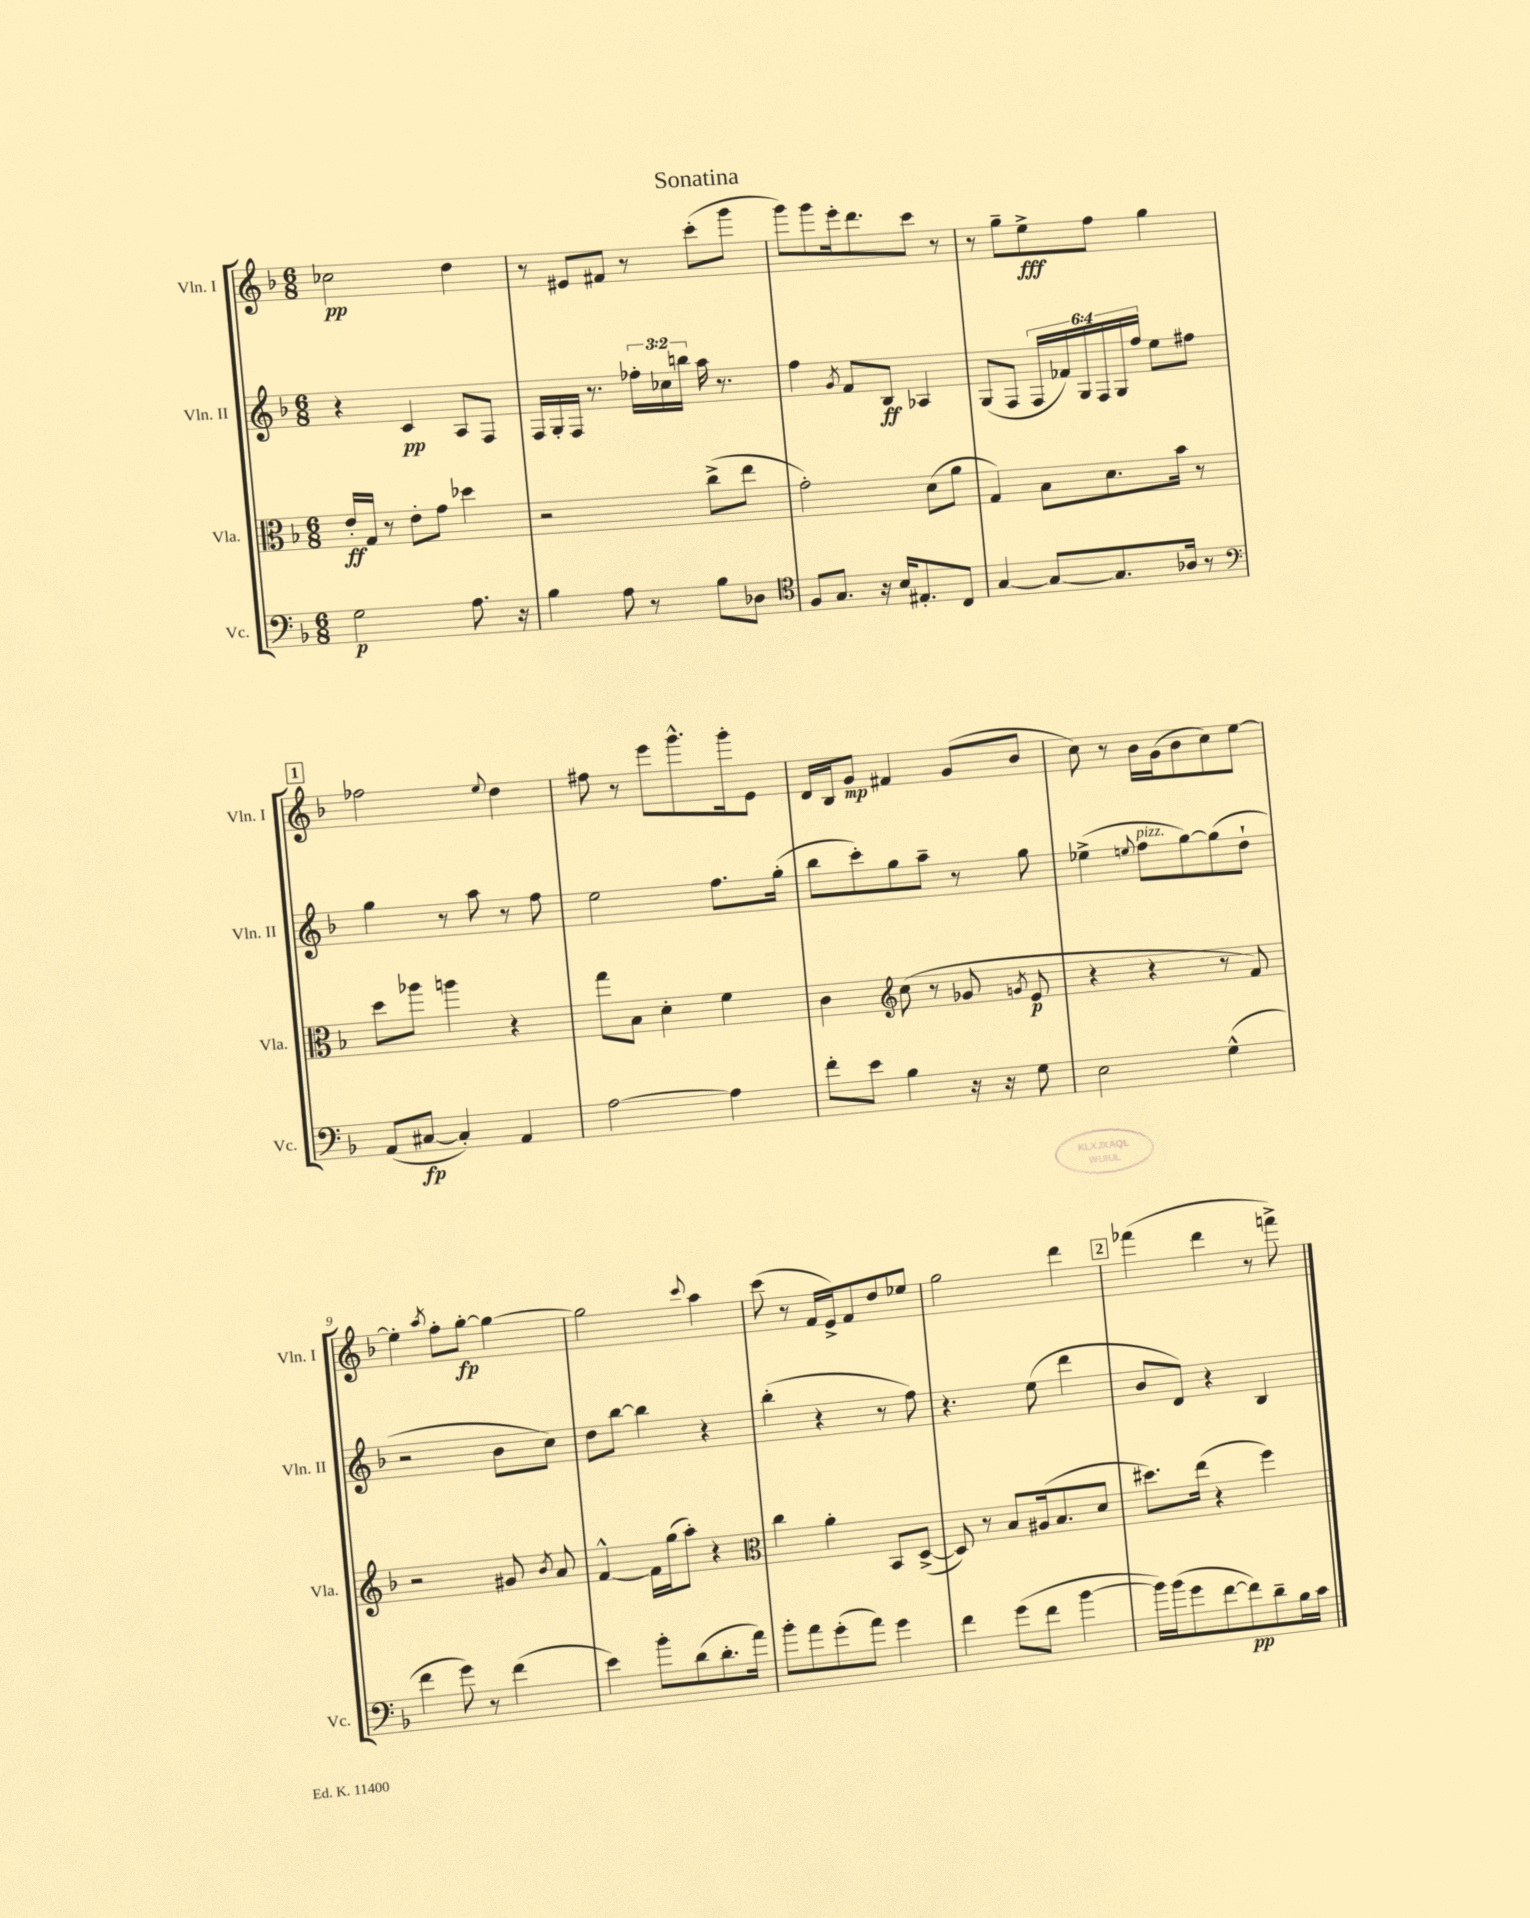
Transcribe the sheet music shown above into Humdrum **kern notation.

**kern	**dynam	**kern	**dynam	**kern	**dynam	**kern	**dynam
*part4	*part4	*part3	*part3	*part2	*part2	*part1	*part1
*staff4	*staff4	*staff3	*staff3	*staff2	*staff2	*staff1	*staff1
*I"Vc.	*	*I"Vla.	*	*I"Vln. II	*	*I"Vln. I	*
*I'Vc.	*	*I'Vla.	*	*I'Vln. II	*	*I'Vln. I	*
*clefF4	*	*clefC3	*	*clefG2	*	*clefG2	*
*k[b-]	*	*k[b-]	*	*k[b-]	*	*k[b-]	*
*M6/8	*	*M6/8	*	*M6/8	*	*M6/8	*
=1	=1	=1	=1	=1	=1	=1	=1
2G\	p	16e'/LL	ff	4r	.	2cc-X\	pp
.	.	16G/JJ	.	.	.	.	.
.	.	8r	.	.	.	.	.
.	.	8e'\L	.	4c/	pp	.	.
.	.	8g\J	.	.	.	.	.
8.A\	.	4dd-X\	.	8A/L	.	4dd\	.
.	.	.	.	8F/J	.	.	.
16r	.	.	.	.	.	.	.
=2	=2	=2	=2	=2	=2	=2	=2
4B-\	.	2r	.	16F/LL	.	8r	.
.	.	.	.	16G'/	.	.	.
.	.	.	.	16F/JJ	.	8e#X/L	.
.	.	.	.	8.r	.	.	.
8A\	.	.	.	.	.	8f#X/J	.
8r	.	.	.	24ff-X'\LL	.	8r	.
.	.	.	.	24cc-X\	.	.	.
.	.	.	.	24bbn\JJ	.	.	.
8B-\L	.	(8cc^\L	.	16aa\	.	(8ccc'\L	.
.	.	.	.	8.r	.	.	.
8D-X\J	.	8ee\J	.	.	.	8ggg\J	.
=3	=3	=3	=3	=3	=3	=3	=3
*clefC4	*	*	*	*	*	*	*
8F/L	.	2g'\)	.	4ff\	.	8ggg\L)	.
8.G/J	.	.	.	.	.	8ggg\	.
.	.	.	.	8qg/	.	.	.
.	.	.	.	8f/L	.	16eee'\k	.
16r	.	.	.	.	.	8.ddd\	.
16B-/KL	.	.	.	8B-/J	ff	.	.
8.E#X'/	.	.	.	.	.	.	.
.	.	(8d\L	.	4A-X/	.	8ccc\J	.
8C/J	.	8a\J	.	.	.	8r	.
=4	=4	=4	=4	=4	=4	=4	=4
[4G/	.	4G/)	.	(8G/L	.	8r	.
.	.	.	.	8F/J	.	8gg~\L	.
8G/L_	.	8B-\L	.	24F/LL	.	8ee^\	fff
.	.	.	.	24f-X/)	.	.	.
.	.	.	.	24G/	.	.	.
8.G/]	.	8.d\	.	24F/	.	8ff\J	.
.	.	.	.	24G/	.	.	.
.	.	.	.	24ff/JJ	.	.	.
.	.	.	.	8ee\L	.	4gg\	.
16A-X/Jk	.	16b-\Jk	.	.	.	.	.
8r	.	8r	.	8ff#X\J	.	.	.
!!LO:LB:g=z
!!LO:REH:place=s1:t=1
=5	=5	=5	=5	=5	=5	=5	=5
*clefF4	*	*	*	*	*	*	*
(8AA/L	.	8dd\L	.	4gg\	.	2ff-X\	.
[8C#X/J	fp	8aa-X\J	.	.	.	.	.
4C#'/])	.	4aan\	.	8r	.	.	.
.	.	.	.	8aa\	.	.	.
.	.	.	.	.	.	8qqee/	.
4AA/	.	4r	.	8r	.	4dd\	.
.	.	.	.	8ff\	.	.	.
=6	=6	=6	=6	=6	=6	=6	=6
[2A\	.	8gg\L	.	2ee\	.	8ff#X\	.
.	.	8B-\J	.	.	.	8r	.
.	.	4d'\	.	.	.	8eee\L	.
.	.	.	.	.	.	8.ggg^^\	.
4A\]	.	4f\	.	8.ff\L	.	.	.
.	.	.	.	.	.	16ggg'\k	.
.	.	.	.	.	.	8e\J	.
.	.	.	.	(16gg'\Jk	.	.	.
=7	=7	=7	=7	=7	=7	=7	=7
8f'\L	.	4c\	.	8bb-\L	.	16d/LL	.
.	.	.	.	.	.	16B-/J	.
8e\J	.	.	.	8ccc'\)	.	8g/J	mp
*	*	*clefG2	*	*	*	*	*
4B-\	.	(8cc\	.	8gg\	.	4f#X/	.
.	.	8r	.	8aa~\J	.	.	.
16r	.	8g-X/	.	8r	.	(8g/L	.
16r	.	.	.	.	.	.	.
.	.	8qgn/	.	.	.	.	.
8G\	.	8e/	p	8gg\	.	8b-/J	.
=8	=8	=8	=8	=8	=8	=8	=8
2E\	.	4r	.	(4ee-X^\	.	8cc\)	.
.	.	.	.	.	.	8r	.
.	.	.	.	8qqeen/	.	.	.
!	!	!	!	!LO:TX:a:i:t=pizz.	!	!	!
.	.	4r	.	8ff\L	.	16b-\LL	.
.	.	.	.	.	.	(16g\J	.
.	.	.	.	[8gg\)	.	8b-\	.
(4G^^\	.	8r	.	(8gg\]	.	8cc\)	.
.	.	8f/)	.	8dd`\J	.	[8ee\J	.
!!LO:LB:g=z
=9	=9	=9	=9	=9	=9	=9	=9
4f\	.	2r	.	2r	.	4ee'\]	.
.	.	.	.	.	.	8qaa/	.
8g\)	.	.	.	.	.	8ff'\L	.
8r	.	.	.	.	.	[8gg'\J	fp
(4f\	.	8g#X/	.	8b-\L	.	4gg\_	.
.	.	8qb-/	.	.	.	.	.
.	.	8a/	.	8cc\J)	.	.	.
=10	=10	=10	=10	=10	=10	=10	=10
4e\)	.	[4f^^/	.	8dd\L	.	2gg\]	.
.	.	.	.	[8bb-\J	.	.	.
8b-'\L	.	16f\LL]	.	4bb-\]	.	.	.
.	.	(16gg\J	.	.	.	.	.
(8d\	.	8aa'\J)	.	.	.	.	.
.	.	.	.	.	.	8qqccc/	.
8.d'\	.	4r	.	4r	.	4aa\	.
16a\Jk)	.	.	.	.	.	.	.
=11	=11	=11	=11	=11	=11	=11	=11
*	*	*clefC3	*	*	*	*	*
8b-'\L	.	4cc\	.	(4bb-'\	.	(8ccc\	.
8a\	.	.	.	.	.	8r	.
(8g'\	.	4a'\	.	4r	.	16f/LL	.
.	.	.	.	.	.	16e^/J)	.
8a\J)	.	.	.	.	.	8f/	.
4g\	.	8BB-/L	.	8r	.	8dd/	.
.	.	([8D^/J	.	8ff\)	.	8ee-X/J	.
=12	=12	=12	=12	=12	=12	=12	=12
4f\	.	8D/])	.	4.r	.	2gg\	.
.	.	8r	.	.	.	.	.
(8g\L	.	8B-/L	.	.	.	.	.
8f\J	.	(16A#X/k	.	(8ee\	.	.	.
.	.	8.B-/	.	.	.	.	.
[4b-\	.	.	.	4ddd\	.	4ddd\	.
.	.	8d/J	.	.	.	.	.
!!LO:REH:place=s1:t=2
=13	=13	=13	=13	=13	=13	=13	=13
16b-\LL])	.	8.dd#X\L)	.	8b-/L	.	(4fff-X\	.
(16b-\J	.	.	.	.	.	.	.
8g\	.	.	.	8d/J)	.	.	.
.	.	(16ee\Jk	.	.	.	.	.
[8f\	.	4r	.	4r	.	4ddd\	.
8f\])	pp	.	.	.	.	.	.
8d~\	.	4ff\)	.	4B-/	.	8r	.
16B-\L	.	.	.	.	.	8fffn^\)	.
16c\JJ	.	.	.	.	.	.	.
==	==	==	==	==	==	==	==
*-	*-	*-	*-	*-	*-	*-	*-
